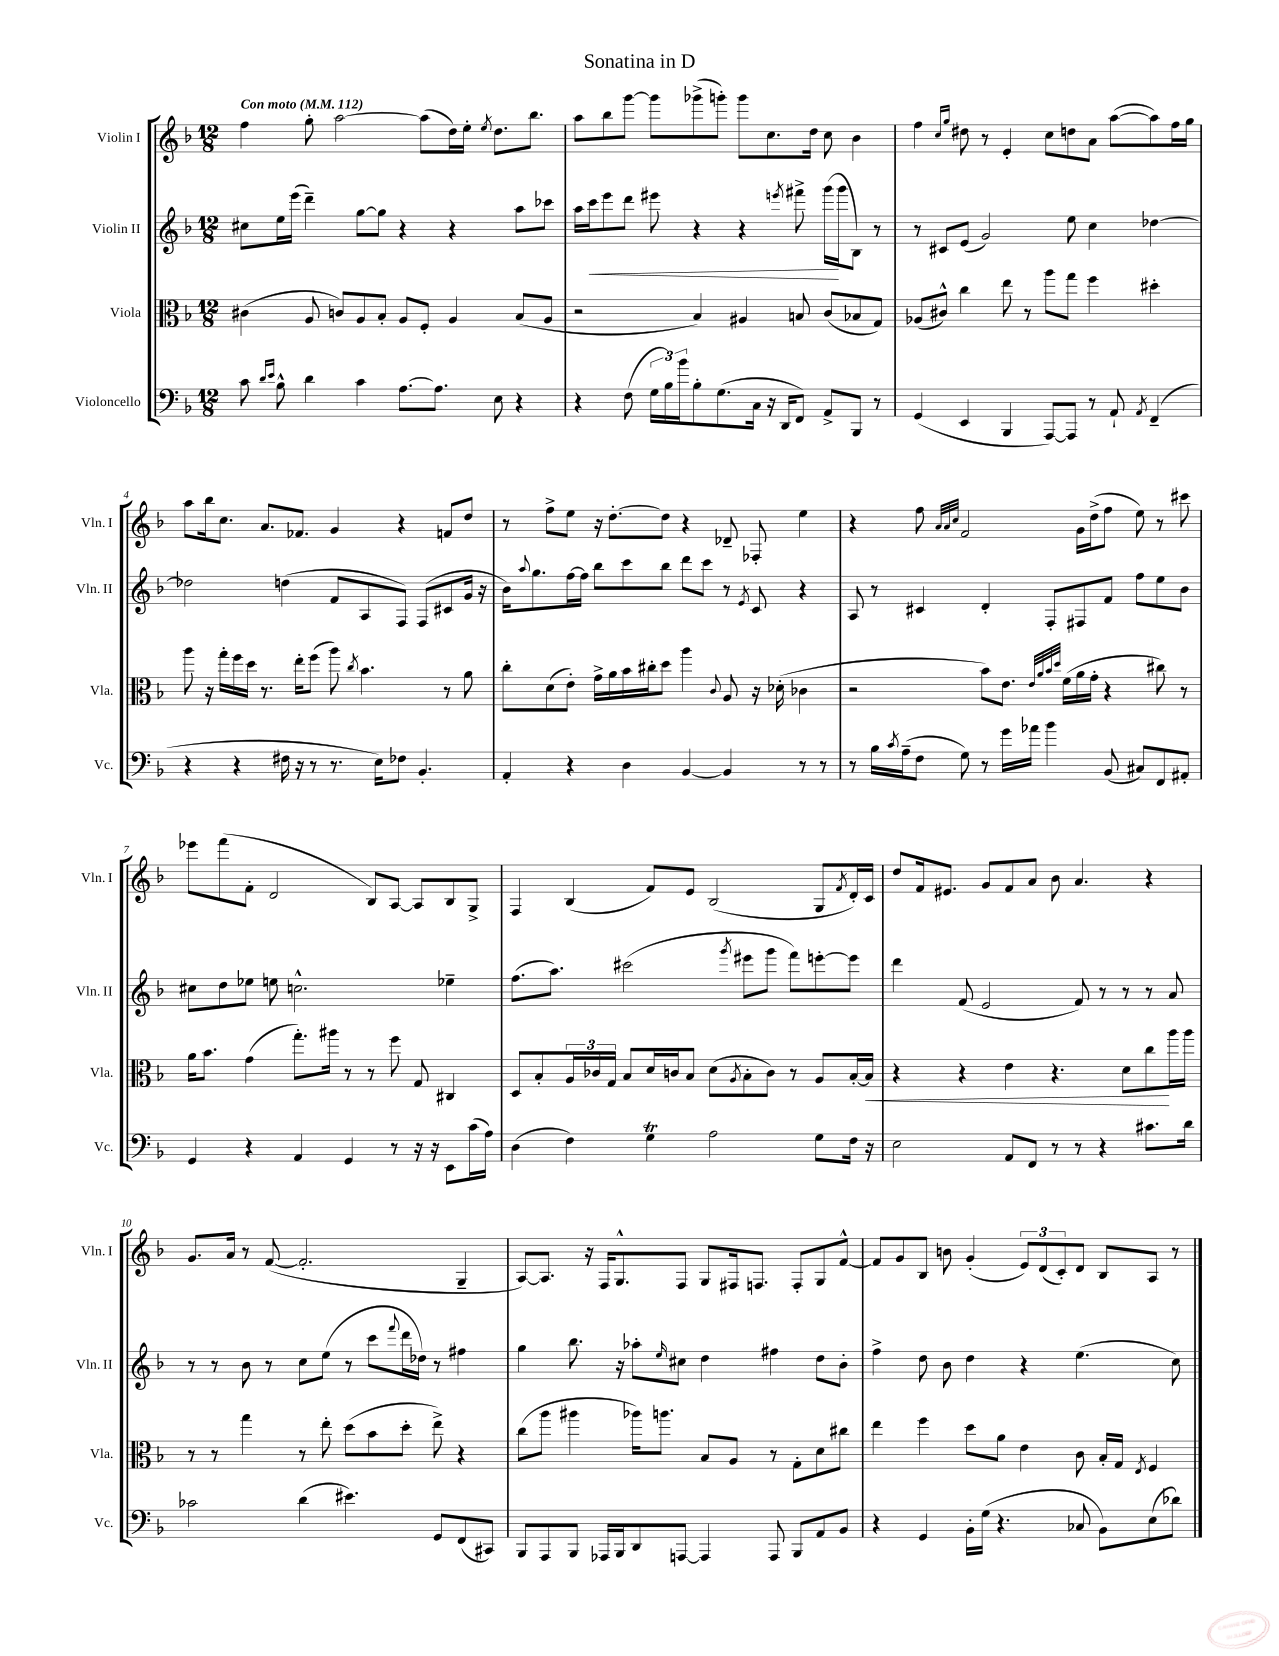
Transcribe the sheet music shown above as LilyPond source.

\header { title = "Sonatina in D" }
<<
\new StaffGroup <<
\new Staff = "s0" \with { instrumentName = "Violin I" shortInstrumentName = "Vln. I" } {
    \clef treble \key f \major \numericTimeSignature \time 12/8 \tempo "Con moto" 4 = 112
    f''4 g''8-. a''2~ a''8( d''16) e''16-. \acciaccatura { e''8 } d''8. bes''8. |
    a''8 bes''8 g'''8~ g'''8 ges'''8->( g'''8-.) g'''8 c''8. d''16 c''8 bes'4 |
    f''4 \grace { c''16 g''16 } dis''8 r8 e'4-. c''8 d''8 a'8 a''8~( a''8) f''16 g''16 |
    a''8 bes''16 c''8. a'8. fes'8. g'4 r4 f'8 d''8 |
    r8 f''8-> e''8 r16 d''8.~-. d''8 r4 des'8-- fes8-. e''4 |
    r4 f''8 \grace { a'32 a'32 c''32 } f'2 g'16 d''16->( f''8 e''8) r8 cis'''8 |
    ees'''8 f'''8( f'8-. d'2 bes8) a8~ a8 bes8 g8-> |
    f4 bes4( f'8) e'8 bes2( g8 \acciaccatura { f'8 } d'16-.) c'16 |
    d''8 f'16 eis'8. g'8 f'8 a'8 bes'8 a'4. r4 |
    g'8. a'16 r8 f'8~( f'2.-. g4-- |
    a8~) a8. r16 f16 g8.-^ f8 g8 fis16 f8. f8-. g8 f'8~-^ |
    f'8 g'8 bes8 b'8 g'4-.( \tuplet 3/2 { e'8) d'8( c'8-.) } d'8 bes8 a8 r8 \bar "|." |
}
\new Staff = "s1" \with { instrumentName = "Violin II" shortInstrumentName = "Vln. II" } {
    \clef treble \key f \major \numericTimeSignature \time 12/8
    cis''8 e''16 e'''16( d'''4--) g''8~ g''8 r4 r4 a''8 ces'''8 |
    a''16 c'''16\< e'''8 d'''8 eis'''8 r4 r4 \acciaccatura { e'''8 } fis'''8-> g'''16\!( g'''16 bes8) r8 |
    r8 cis'8 e'8( g'2) e''8 c''4 des''4~ |
    des''2 d''4( f'8 a8 f8) f8( cis'8 g'16 r16 |
    bes'16) \appoggiatura { a''8 } g''8. f''16~ f''16 bes''8 c'''8 bes''8 d'''8 c'''8 r8 \acciaccatura { e'8 } c'8 r4 |
    a8 r8 cis'4 d'4-. f8-. fis8 f'8 f''8 e''8 bes'8 |
    cis''8 d''8 ees''8 e''8 c''2.-^ ees''4-- |
    f''8.( a''8.) cis'''2( \acciaccatura { g'''8 } eis'''8 g'''8 f'''8) e'''8~-. e'''8 |
    d'''4 f'8( e'2 f'8) r8 r8 r8 a'8 |
    r8 r8 bes'8 r8 c''8 e''8( r8 c'''8 \appoggiatura { f'''8 } d'''16 des''16) r8 fis''4 |
    g''4 bes''8. r16 aes''8-. \grace { e''16 } cis''8 d''4 fis''4 d''8 bes'8-. |
    f''4-> d''8 bes'8 d''4 r4 e''4.( c''8) \bar "|." |
}
\new Staff = "s2" \with { instrumentName = "Viola" shortInstrumentName = "Vla." } {
    \clef alto \key f \major \numericTimeSignature \time 12/8
    cis'4( a8 c'8) a8 bes8-. a8 f8-. a4 bes8( a8 |
    r2 bes4) ais4 b8 c'8( bes8 g8) |
    aes8( cis'8-^) c''4 e''8 r8 a''8 g''8 f''4 dis''4-. |
    a''8 r16 g''16-. f''16 d''16 r8. e''16-. f''8( a''8) \acciaccatura { c''8 } bes'4. r8 a'8 |
    c''8-. d'8( e'8-.) g'16-> a'16 bes'16 cis''16-. d''8 a''4 \appoggiatura { c'8 } a8 r16 des'16-.( ces'4 |
    r2 bes'8) e'8. \grace { e'32 a'32 bes'32 d''32 } f'16( a'16 g'16-. r4 cis''8) r8 |
    a'16 bes'8. g'4( g''8.-.) ais''16 r8 r8 f''8 g8 cis4 |
    d8 bes8-. \tuplet 3/2 { a16 ces'16 g16 } bes8 d'16 c'16 bes8 d'8( \acciaccatura { a8 } bes8-. c'8) r8 a8 bes16~-. bes16\< |
    r4 r4 e'4 r4. d'8 c''8\! a''16 a''16 |
    r8 r8 g''4 r8 e''8-. d''8( bes'8 d''8-. e''8->) r4 |
    c''8( a''8 ais''4 aes''16) a''8. bes8 a8 r8 g8-. d'8 cis''8 |
    e''4 f''4 d''8 a'8 e'4 c'8 bes16-. g16 \acciaccatura { e8 } f4 \bar "|." |
}
\new Staff = "s3" \with { instrumentName = "Violoncello" shortInstrumentName = "Vc." } {
    \clef bass \key f \major \numericTimeSignature \time 12/8
    c'8 \grace { d'16 e'16 } bes8-^ d'4 c'4 a8.~ a8. e8 r4 |
    r4 f8( \tuplet 3/2 { g16 bes16) bes'16 } bes8-. g8.( c16 r16 d,16 f,8) a,8-> bes,,8 r8 |
    g,4( e,4 bes,,4 a,,8~) a,,8 r8 a,8-! \acciaccatura { a,8 } f,4--( |
    r4 r4 fis16 r16 r8 r8. e16) fes8 bes,4.-. |
    a,4-. r4 d4 bes,4~ bes,4 r8 r8 |
    r8 bes16 \acciaccatura { c'8 } a16--( f8 g8) r8 g'16 aes'16 bes'4 bes,8( cis8) f,8 ais,8-. |
    g,4 r4 a,4 g,4 r8 r16 r16 e,8 c'16( a16) |
    d4( f4) g4\trill a2 g8 f16 r16 |
    e2 a,8 f,8 r8 r8 r4 cis'8. d'16 |
    ces'2 d'4( eis'4.) g,8 f,8( cis,8) |
    bes,,8 a,,8 bes,,8 aes,,16 bes,,16 d,8 a,,8~ a,,4 a,,8 bes,,8 a,8 bes,8 |
    r4 g,4 bes,16-. g16( r4. ces8 bes,8) e8( des'8) \bar "|." |
}
>>
>>
